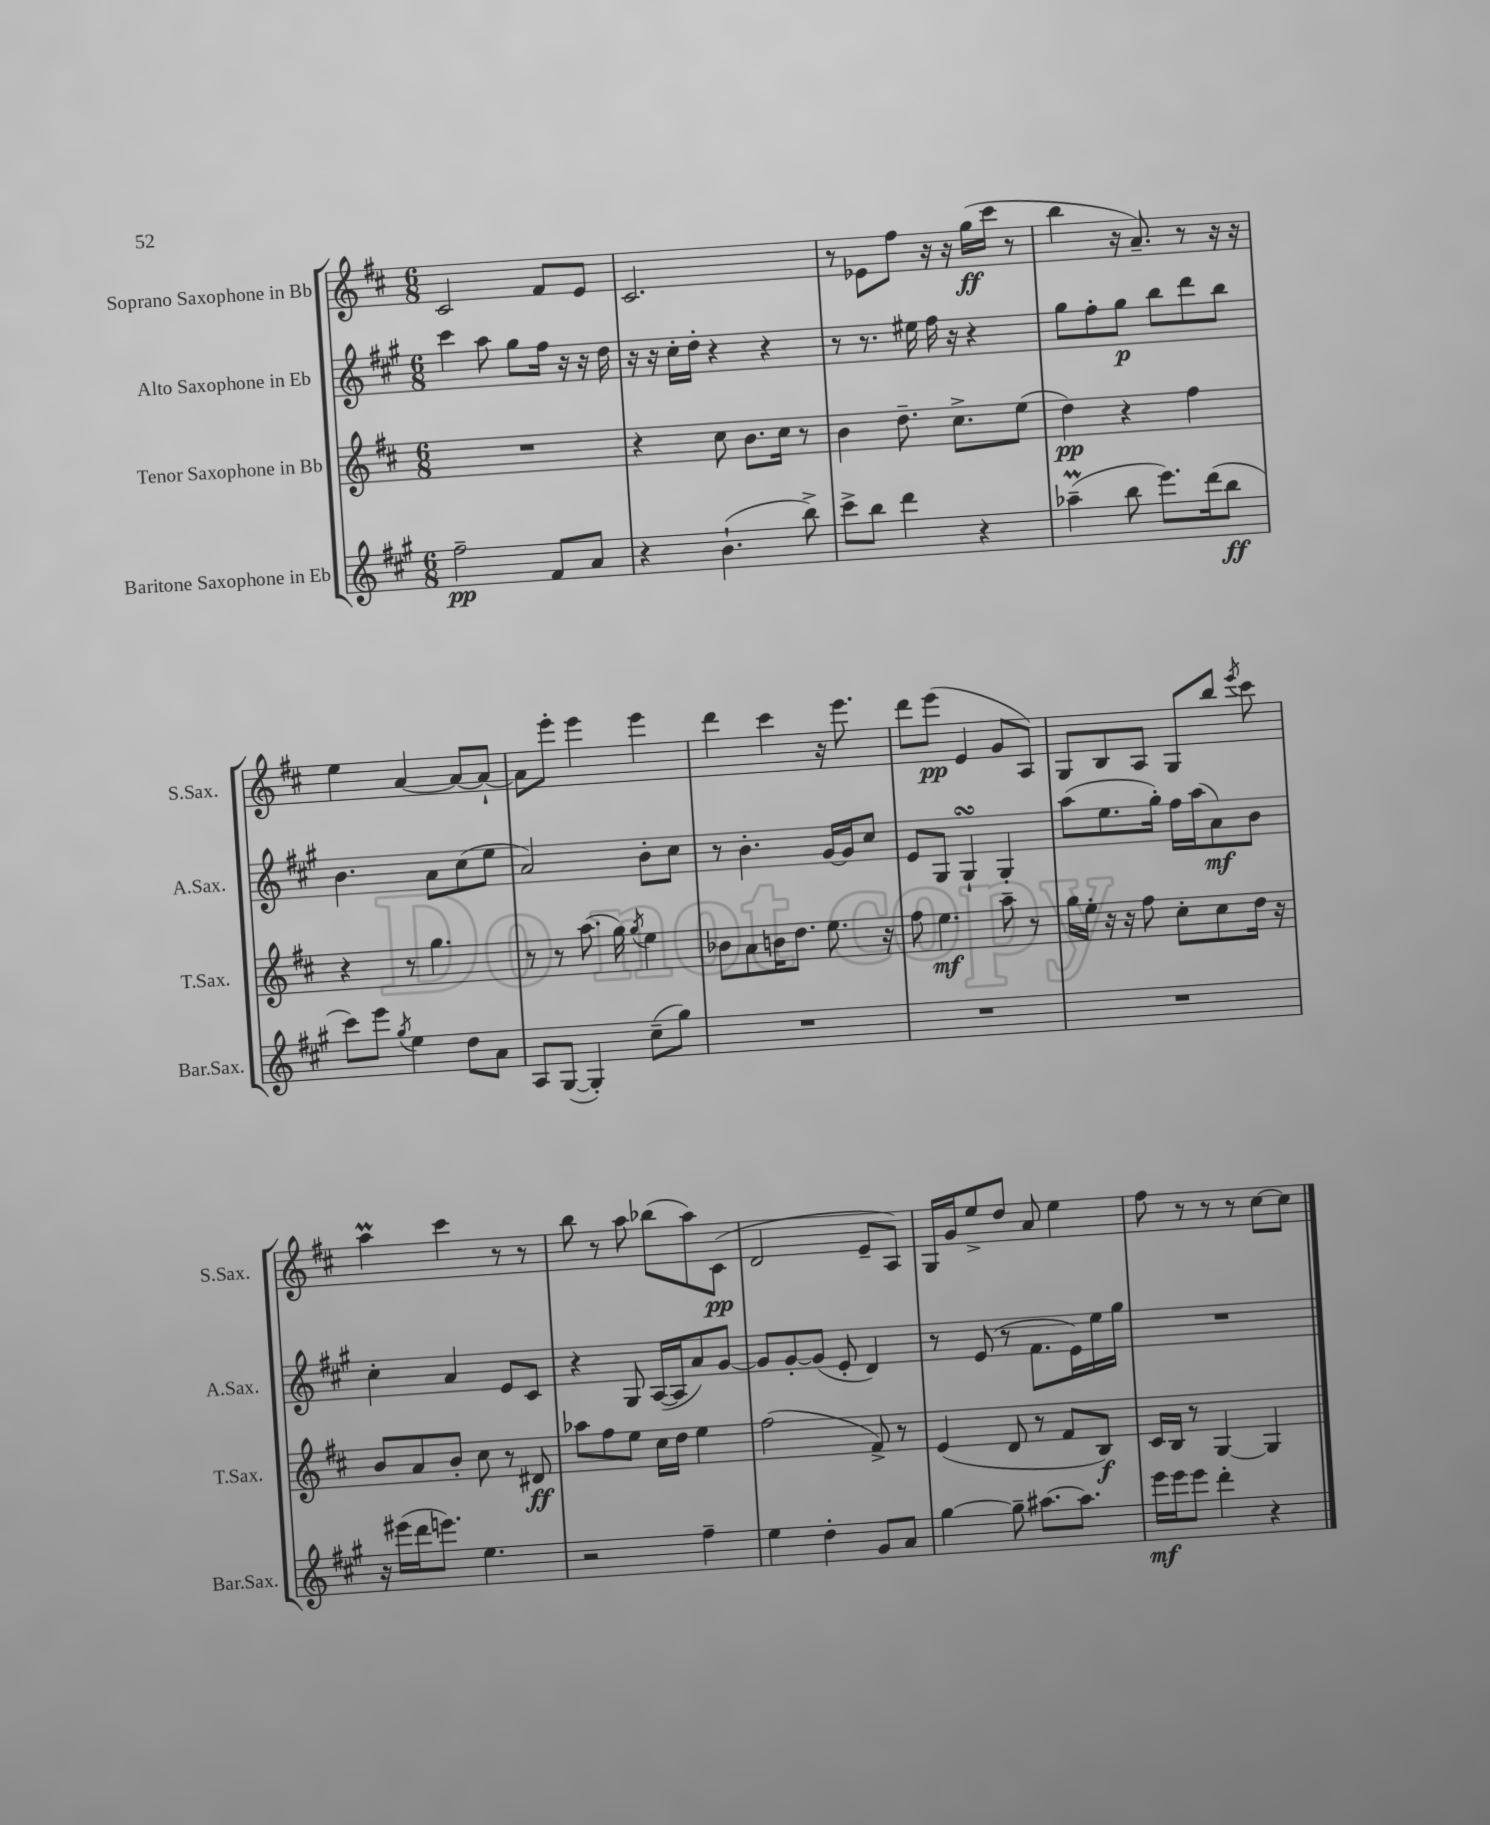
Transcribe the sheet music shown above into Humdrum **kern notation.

**kern	**dynam	**kern	**dynam	**kern	**dynam	**kern	**dynam
*part4	*part4	*part3	*part3	*part2	*part2	*part1	*part1
*staff4	*staff4	*staff3	*staff3	*staff2	*staff2	*staff1	*staff1
*I"Baritone Saxophone in Eb	*	*I"Tenor Saxophone in Bb	*	*I"Alto Saxophone in Eb	*	*I"Soprano Saxophone in Bb	*
*I'Bar.Sax.	*	*I'T.Sax.	*	*I'A.Sax.	*	*I'S.Sax.	*
*clefG2	*	*clefG2	*	*clefG2	*	*clefG2	*
*k[f#c#g#]	*	*k[f#c#]	*	*k[f#c#g#]	*	*k[f#c#]	*
*M6/8	*	*M6/8	*	*M6/8	*	*M6/8	*
=4	=4	=4	=4	=4	=4	=4	=4
2ff#~\	pp	2.r	.	4ccc#\	.	2c#/	.
.	.	.	.	8aa\	.	.	.
.	.	.	.	8gg#\L	.	.	.
8f#/L	.	.	.	16ff#\Jk	.	8f#/L	.
.	.	.	.	16r	.	.	.
8a/J	.	.	.	16r	.	8e/J	.
.	.	.	.	16dd\	.	.	.
=5	=5	=5	=5	=5	=5	=5	=5
4r	.	4r	.	16r	.	2.c#/	.
.	.	.	.	16r	.	.	.
.	.	.	.	16cc#'\LL	.	.	.
.	.	.	.	16dd'\JJ	.	.	.
(4.b`\	.	8cc#\	.	4r	.	.	.
.	.	8.b\L	.	.	.	.	.
.	.	.	.	4r	.	.	.
.	.	16cc#\Jk	.	.	.	.	.
8bb^\)	.	8r	.	.	.	.	.
=6	=6	=6	=6	=6	=6	=6	=6
8ccc#^\L	.	4b\	.	8r	.	8r	.
8bb\J	.	.	.	8.r	.	8e-X\L	.
4ddd\	.	8.dd~\	.	.	.	8ff#\J	.
.	.	.	.	16ee#X\	.	.	.
.	.	.	.	16ff#\	.	16r	.
.	.	8.cc#^\L	.	16r	.	16r	.
4r	.	.	.	4r	.	(16gg\LL	ff
.	.	.	.	.	.	16ccc#\JJ	.
.	.	(8ee\J	.	.	.	8r	.
=7	=7	=7	=7	=7	=7	=7	=7
(4aa-XM~\	.	4dd\)	pp	8gg#\L	.	4bb\	.
.	.	.	.	8ff#'\	.	.	.
8bb\	.	4r	.	8gg#\J	p	16r	.
.	.	.	.	.	.	8.a~/)	.
8.eee\L)	.	.	.	8bb\L	.	.	.
.	.	4ff#\	.	8ddd\	.	8r	.
(16ddd\k	.	.	.	.	.	.	.
8bb\J	ff	.	.	8bb\J	.	16r	.
.	.	.	.	.	.	16r	.
!!LO:LB:g=z
=8	=8	=8	=8	=8	=8	=8	=8
8ccc#\L)	.	4r	.	4.b\	.	4ee\	.
8eee\J	.	.	.	.	.	.	.
8qgg#/	.	.	.	.	.	.	.
4ee\	.	8r	.	.	.	[4a/	.
.	.	4.gg\	.	8a\L	.	.	.
8dd\L	.	.	.	(8cc#\	.	8a/L_	.
8a\J	.	.	.	8ee\J	.	8a`/J_	.
=9	=9	=9	=9	=9	=9	=9	=9
8A/L	.	8r	.	2a/)	.	8a\L]	.
([8G#/J	.	8r	.	.	.	8eee'\J	.
4G#'/])	.	(8.aa\	.	.	.	4eee\	.
.	.	16gg\)	.	.	.	.	.
.	.	8qgg/	.	.	.	.	.
(8cc#~\L	.	4ee\	.	8b'\L	.	4eee\	.
8gg#\J)	.	.	.	8cc#\J	.	.	.
=10	=10	=10	=10	=10	=10	=10	=10
2.r	.	8b-X\L	.	8r	.	4ddd\	.
.	.	8a\	.	4.b'\	.	.	.
.	.	16bn\K	.	.	.	4ccc#\	.
.	.	8.dd\J	.	.	.	.	.
.	.	8.ee\	.	[16g#/LL	.	16r	.
.	.	.	.	16g#/J]	.	8.eee\	.
.	.	.	.	8cc#/J	.	.	.
.	.	16r	.	.	.	.	.
=11	=11	=11	=11	=11	=11	=11	=11
2.r	.	8ff#\	.	8e/L	.	8ddd\L	.
.	.	4.ee\	mf	8G#/J	.	(8eee\J	pp
.	.	.	.	4G#sSsS`/	.	4e/	.
.	.	8aa~\	.	4G#'/	.	8g/L	.
.	.	8r	.	.	.	8A/J)	.
=12	=12	=12	=12	=12	=12	=12	=12
2.r	.	16gg\LL	.	(8aa\L	.	8G/L	.
.	.	16ee'\JJ	.	.	.	.	.
.	.	16r	.	8.ee\	.	8B/	.
.	.	16r	.	.	.	.	.
.	.	8ff#\	.	.	.	8A/J	.
.	.	.	.	16gg#'\Jk)	.	.	.
.	.	8cc#'\L	.	16ff#\LL	.	8G/L	.
.	.	.	.	(16aa\J	.	.	.
.	.	8cc#\	.	8a\)	mf	8bb/J	.
.	.	.	.	.	.	8qeee/	.
.	.	16dd\Jk	.	8b\J	.	8ccc#\	.
.	.	16r	.	.	.	.	.
!!LO:LB:g=z
=13	=13	=13	=13	=13	=13	=13	=13
16r	.	8b/L	.	4cc#'\	.	4aaM\	.
(16eee#X\LL	.	.	.	.	.	.	.
16ddd\J	.	8a/	.	.	.	.	.
8.eeen\J)	.	.	.	.	.	.	.
.	.	8b'/J	.	4a/	.	4ccc#\	.
4.ee\	.	8cc#\	.	.	.	.	.
.	.	8r	.	8e/L	.	8r	.
.	.	8d#X/	ff	8c#/J	.	8r	.
=14	=14	=14	=14	=14	=14	=14	=14
2r	.	8aa-X\L	.	4r	.	8bb\	.
.	.	8ff#\	.	.	.	8r	.
.	.	8ee\J	.	8G#/	.	8aa\	.
.	.	16cc#\LL	.	([16A/LL	.	(8bb-X\L	.
.	.	16dd\JJ	.	16A/J]	.	.	.
4ff#~\	.	4ee\	.	8a/)	.	8aa\)	.
.	.	.	.	[8g#/J	.	(8c#\J	pp
=15	=15	=15	=15	=15	=15	=15	=15
4ee\	.	(2ff#\	.	8g#/L]	.	2d/	.
.	.	.	.	[8g#'/	.	.	.
4dd'\	.	.	.	(8g#/J]	.	.	.
.	.	.	.	8e'/	.	.	.
8g#/L	.	8f#^/)	.	4d/)	.	8e~/L	.
8a/J	.	8r	.	.	.	8A/J)	.
=16	=16	=16	=16	=16	=16	=16	=16
[4gg#\	.	(4e/	.	8r	.	16G/LL	.
.	.	.	.	.	.	16g/J	.
.	.	.	.	(8e/	.	8ee^/	.
8gg#~\]	.	8d/	.	8r	.	8dd/J	.
[8.aa#X\L	.	8r	.	8.f#\L	.	8a/	.
.	.	8f#/L	.	.	.	4ee\	.
8.aa#\J]	.	.	.	16e\L)	.	.	.
.	.	8B/J)	f	16ee\	.	.	.
.	.	.	.	16gg#\JJ	.	.	.
=17	=17	=17	=17	=17	=17	=17	=17
16eee\LL	mf	16c#/LL	.	2.r	.	8ff#\	.
16eee\J	.	16B/JJ	.	.	.	.	.
8eee\J	.	8r	.	.	.	8r	.
4ddd'\	.	[4G/	.	.	.	8r	.
.	.	.	.	.	.	8r	.
4r	.	4G/]	.	.	.	[8cc#\L	.
.	.	.	.	.	.	8cc#\J]	.
==	==	==	==	==	==	==	==
*-	*-	*-	*-	*-	*-	*-	*-
